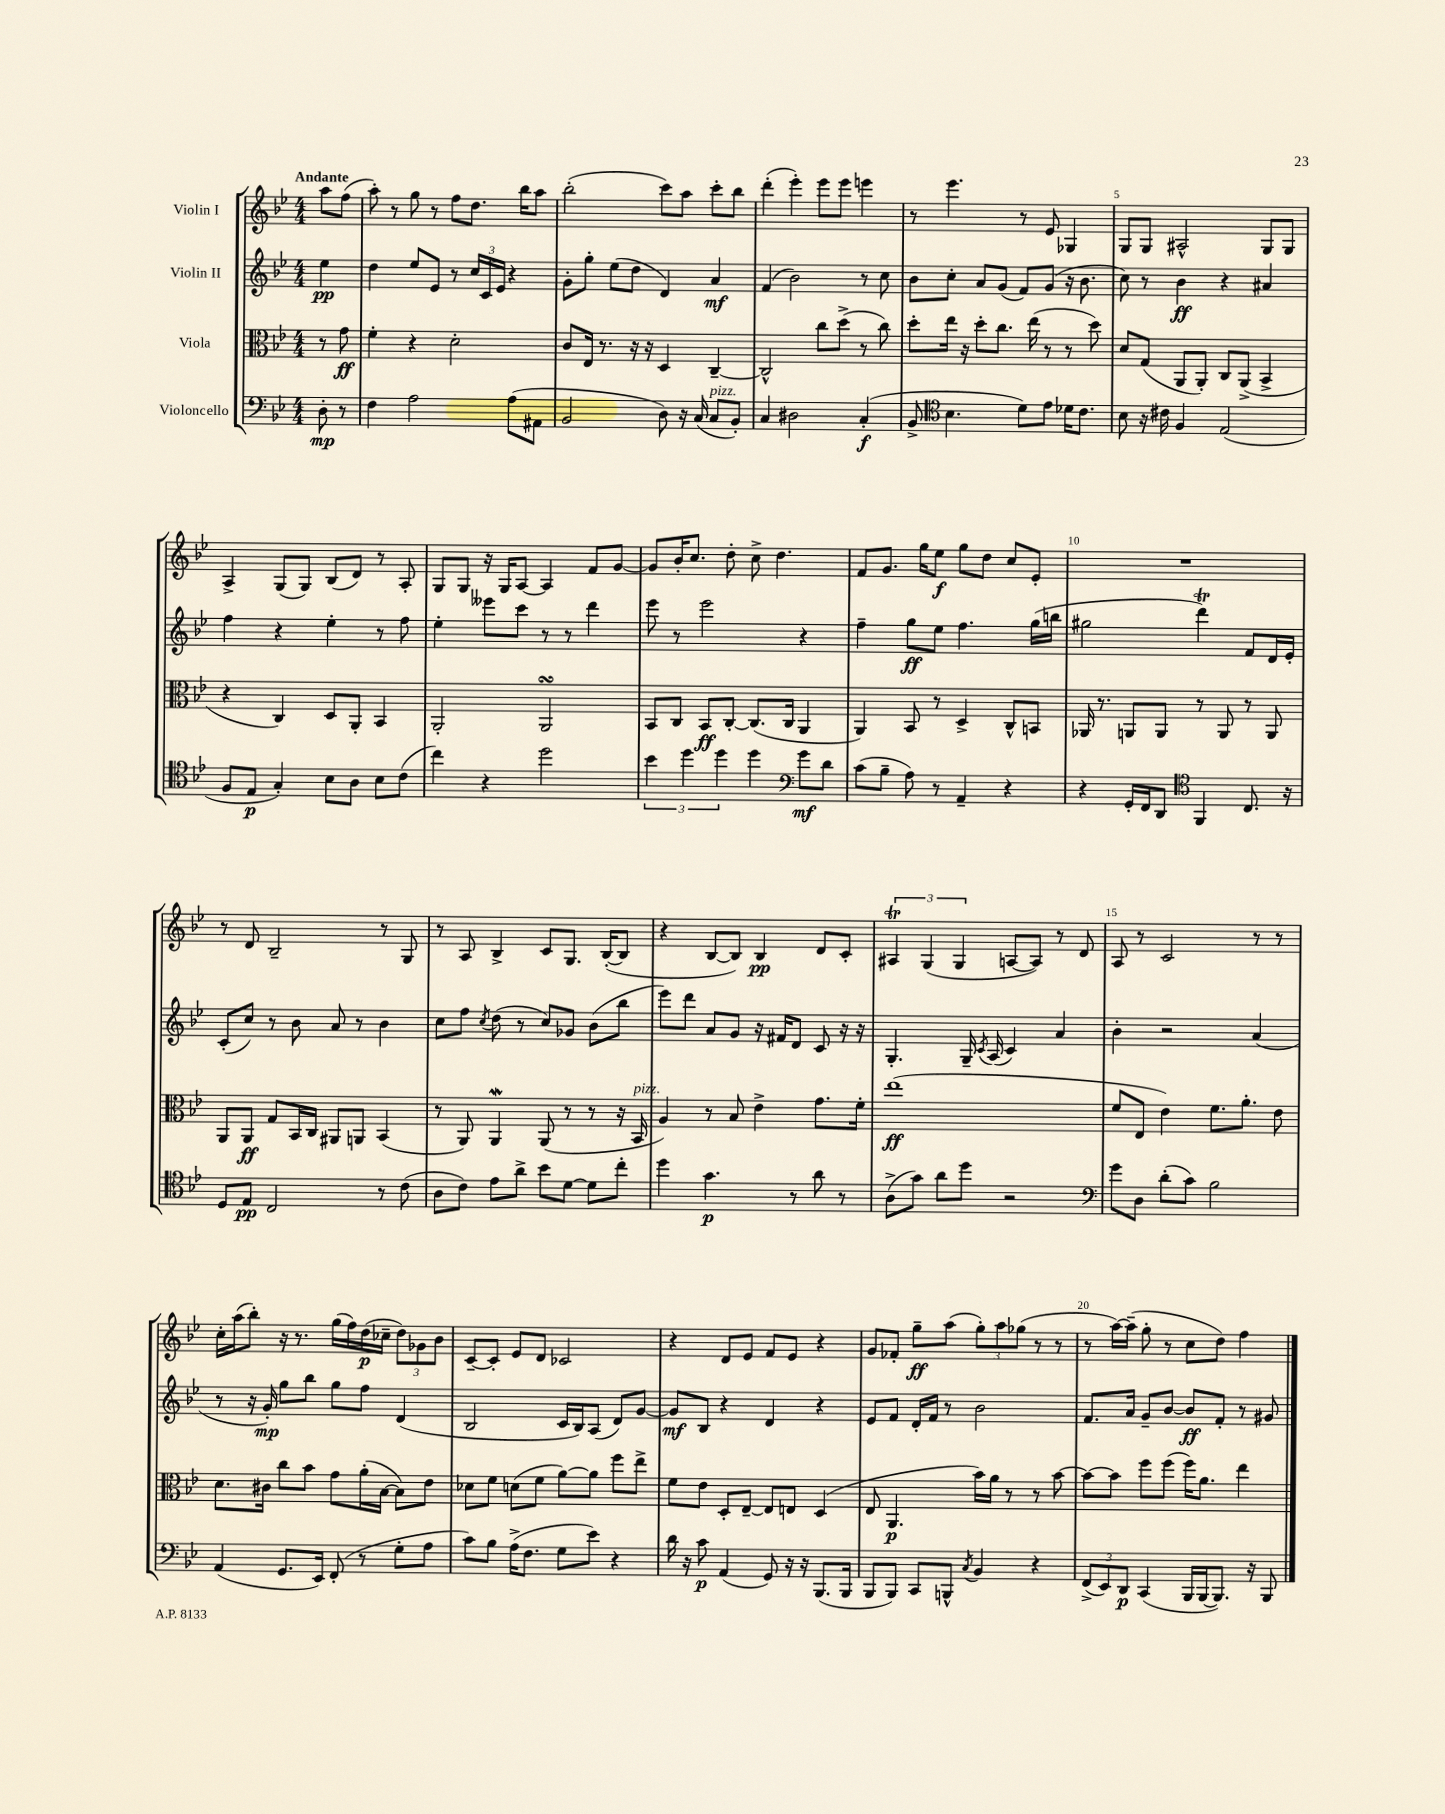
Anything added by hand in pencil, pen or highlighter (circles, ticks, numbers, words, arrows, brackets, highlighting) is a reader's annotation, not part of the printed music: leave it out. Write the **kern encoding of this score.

**kern	**kern	**kern	**kern
*staff4	*staff3	*staff2	*staff1
*clefF4	*clefC3	*clefG2	*clefG2
*k[b-e-]	*k[b-e-]	*k[b-e-]	*k[b-e-]
*M4/4	*M4/4	*M4/4	*M4/4
8D'\	8r	4ee-\	8aa\L
8r	8g\	.	(8ff\J
=	=	=	=
4F\	4f'\	4dd\	8aa'\)
.	.	.	8r
2A\	4r	8ee-/L	8gg\
.	.	8e-/J	8r
.	2d'\	8r	8ff\L
.	.	24cc/LL	8.dd\J
.	.	24c/	.
.	.	24e-/JJ	.
(8A\L	.	4r	.
.	.	.	16bb-\LK
8AA#\J	.	.	8aa\J
=	=	=	=
2BB-/	8c/L	8g'\L	(2bb-'\
.	16E-/Jk	8gg'\J	.
.	8.r	.	.
.	.	(8ee-\L	.
.	16r	8dd\J	.
.	16r	.	.
8D\)	4D/	4d/)	8ccc\L)
16r	.	.	8aa\J
(16C/	.	.	.
8C/L	[4C~/	4a/	8ccc'\L
8BB-'/J)	.	.	8bb-\J
=	=	=	=
4C/	2C^^/]	(4f/	(4ddd'\
2D#\	.	2b-\)	4eee-'\)
.	8cc\L	.	8eee-\L
.	(8dd^\J	.	8eee-\J
(4C'/	8r	8r	4eee\
.	8cc\)	8cc\	.
=	=	=	=
8BB-^/	8dd'\L	8b-\L	8r
*clefC4	*	*	*
4.B-\	16ee-\Jk	8cc'\J	4.eee-\
.	16r	.	.
.	8dd'\L	8a/L	.
.	8.cc\J	(8g/J	.
8d\L)	.	8f/L)	8r
.	(16ee-\	.	.
8e-\J	8r	(8g/J	8e-/
16d-\LK	8r	16r	4G-/
8.c\J	.	8.b-\	.
.	8dd\)	.	.
=	=	=	=
8B-\	8d/L	8cc\)	8G/L
16r	(8G/J	8r	8G/J
16c#\	.	.	.
4F/	8AA/L	4b-\	2A#^^/
.	8AA'/J)	.	.
(2E-/	8C/L	4r	.
.	(8AA^/J	.	.
.	4BB-^/	4a#/	8G/L
.	.	.	8G/J
=	=	=	=
8F/L	4r	4ff\	4A^/
8E-/J	.	.	.
4G'/)	4C/)	4r	(8G/L
.	.	.	8G/J)
8B-\L	8D/L	4ee-'\	(8B-/L
8A\J	8AA'/J	.	8d/J)
8B-\L	4BB-/	8r	8r
(8c\J	.	8ff\	8A'/
=	=	=	=
4cc\)	2AA'/	4ee-'\	8G/L
.	.	.	8G/J
4r	.	8eee--\L	16r
.	.	.	16G/LK
.	.	8ccc\J	[8A/J
2dd\	2AA/	8r	4A/]
.	.	8r	.
.	.	4ddd\	8f/L
.	.	.	[8g/J
=	=	=	=
6b-\	8BB-/L	8eee-\	8g/]L
.	8C/J	8r	16b-'/K
6dd\	.	.	.
.	.	.	8.cc/J
.	8BB-/L	2eee-\	.
6dd\	.	.	.
.	[8C'/J	.	8dd'\
4dd\	(8.C/]L	.	8cc^\
.	.	.	4.dd\
.	16C/Jk	.	.
*clefF4	*	*	*
8g\L	4AA/	4r	.
8d\J	.	.	.
=	=	=	=
(8c\L	4AA/)	4ff~\	8f/L
8B-~\J	.	.	8.g/J
8A\)	8BB-/	8gg\L	.
.	.	.	16gg\LK
8r	8r	8ee-\J	8ee-\J
4AA~/	4D^/	4.ff\	8gg\L
.	.	.	8dd\J
4r	8C^^/L	.	8cc/L
.	8BB/J	(16gg\LL	8e-'/J
.	.	16bb\JJ	.
=	=	=	=
4r	16AA-/	2gg#\	1r
.	8.r	.	.
16GG'/LL	8AA/L	.	.
16FF/J	.	.	.
8DD/J	8AA/J	.	.
*clefC4	*	*	*
4FF/	8r	4ddd\)	.
.	8AA/	.	.
8.C/	8r	8f/L	.
.	8AA/	16d/L	.
16r	.	16e-'/JJ	.
=	=	=	=
8D/L	8AA/L	(8c'/L	8r
8E-/J	8AA/J	8cc/J)	8d/
2C/	8G/L	8r	2B-~/
.	16BB-/L	8b-\	.
.	16C/JJ	.	.
.	8AA#/L	8a/	.
.	8AA/J	8r	.
8r	(4BB-/	4b-\	8r
(8c\	.	.	8G/
=	=	=	=
8A\L	8r	8cc\L	8r
8c\J)	8AA/)	8ff\J	8A/
.	.	8qcc/	.
8e-\L	4AA/	(8dd\	4B-^/
8a^\J	.	8r	.
8b-\L	(8AA/	8cc/L)	8c/L
[8d\J	8r	8g-/J	8.G/J
8d\]L	8r	(8b-\L	.
.	.	.	([16B-'/LK
8cc'\J	16r	8bb-\J	8B-/]J
.	16BB-/	.	.
=	=	=	=
4dd\	4A/)	8eee-\L)	4r
.	.	8ddd\J	.
4.g\	8r	8a/L	[8B-/L
.	8B-/	8g/J	8B-/]J)
.	4e-^\	16r	4B-/
.	.	16f#/LK	.
8r	.	8d/J	.
8a\	8.g\L	8c/	8d/L
8r	.	16r	8c'/J
.	16f'\Jk	16r	.
=	=	=	=
(8A^\L	(1ee-	4.G'/	6A#/
8g\J)	.	.	.
.	.	.	(6G/
8a\L	.	.	.
.	.	.	6G/
8dd\J	.	16G~/	.
.	.	8qc/	.
.	.	(16A/	.
2r	.	4c/)	[8A/L
.	.	.	8A/]J)
.	.	4a/	8r
.	.	.	8d/
=	=	=	=
*clefF4	*	*	*
8g\L	8f/L	4b-'\	8A/
8D\J	8E-/J	.	8r
(8d'\L	4e-\)	2r	2c/
8c\J)	.	.	.
2B-\	8.f\L	.	.
.	8.a'\J	.	.
.	.	(4a/	8r
.	8e-\	.	8r
=	=	=	=
(4AA/	8.d\L	8r	16cc'\LL
.	.	.	(16aa\J
.	.	16r	8bb-'\J)
.	16c#\Jk	16g'/)	.
8.GG/L	8cc\L	8gg\L	16r
.	.	.	8.r
.	8b-\J	8bb-\J	.
16EE-/Jk)	.	.	.
(8FF'/	8g\L	8gg\L	(16gg\LL
.	.	.	16ff\)
8r	(16a'\L	8ff\J	(16dd\
.	[16B-\JJ	.	16cc-~\JJ
8G'\L	8B-\]L)	(4d/	12dd\L)
.	.	.	12g-\
8A\J	8e-\J	.	.
.	.	.	12b-\J
=	=	=	=
8c\L)	8d-\L	2B-/	[8c~/L
8B-\J	8f\J	.	8c'/]J
(16A^\LK	(8d\L	.	8e-/L
8.F\J	.	.	.
.	8f\J	.	8d/J
8G\L	[8a\L)	16c/LL	2c-/
.	.	16B-/J)	.
8e-\J)	8a\]J	(8A/J	.
4r	8ff\L	8d/L)	.
.	8ee-^\J	[8g/J	.
=	=	=	=
16d\	8f\L	8g/]L	4r
16r	.	.	.
8c\	8e-\J	8B-/J	.
(4AA/	8D'/L	4r	8d/L
.	[8E-~/J	.	8e-/J
8GG/)	8E-/]L	4d/	8f/L
16r	8E/J	.	8e-/J
16r	.	.	.
(8.BBB-/L	(4D/	4r	4r
16BBB-/Jk	.	.	.
=	=	=	=
8BBB-/L	8E-/	8e-/L	8g/L
8BBB-/J)	4.AA/	8f/J	8f-'/J
8CC/L	.	16d'/LL	8gg~\L
.	.	16f/JJ	.
8BBB^^/J	.	8r	(8aa\J
8qC/	.	.	.
4BB-/	16b-\LL)	2b-\	12gg'\L)
.	16a\JJ	.	.
.	.	.	12aa\
.	8r	.	.
.	.	.	(12gg-\J
4r	8r	.	8r
.	[8b-\	.	8r
=	=	=	=
(12FF^/L	8b-\_L	8.f/L	8r
12EE-/)	.	.	.
.	8b-\]J	.	[16aa\LL)
12DD/J	.	.	.
.	.	16a/Jk	(16aa~\]JJ
(4CC/	8ff\L	8g~/L	8gg'\
.	(8ff\J	[8b-/J	8r
16BBB-/LL	16ff\LK)	8b-/]L	8cc\L
[16BBB-/J	8.a\J	.	.
8.BBB-/]J)	.	8f'/J	8dd\J)
.	4ee-\	8r	4ff\
16r	.	.	.
8BBB-/	.	8g#/	.
==	==	==	==
*-	*-	*-	*-
